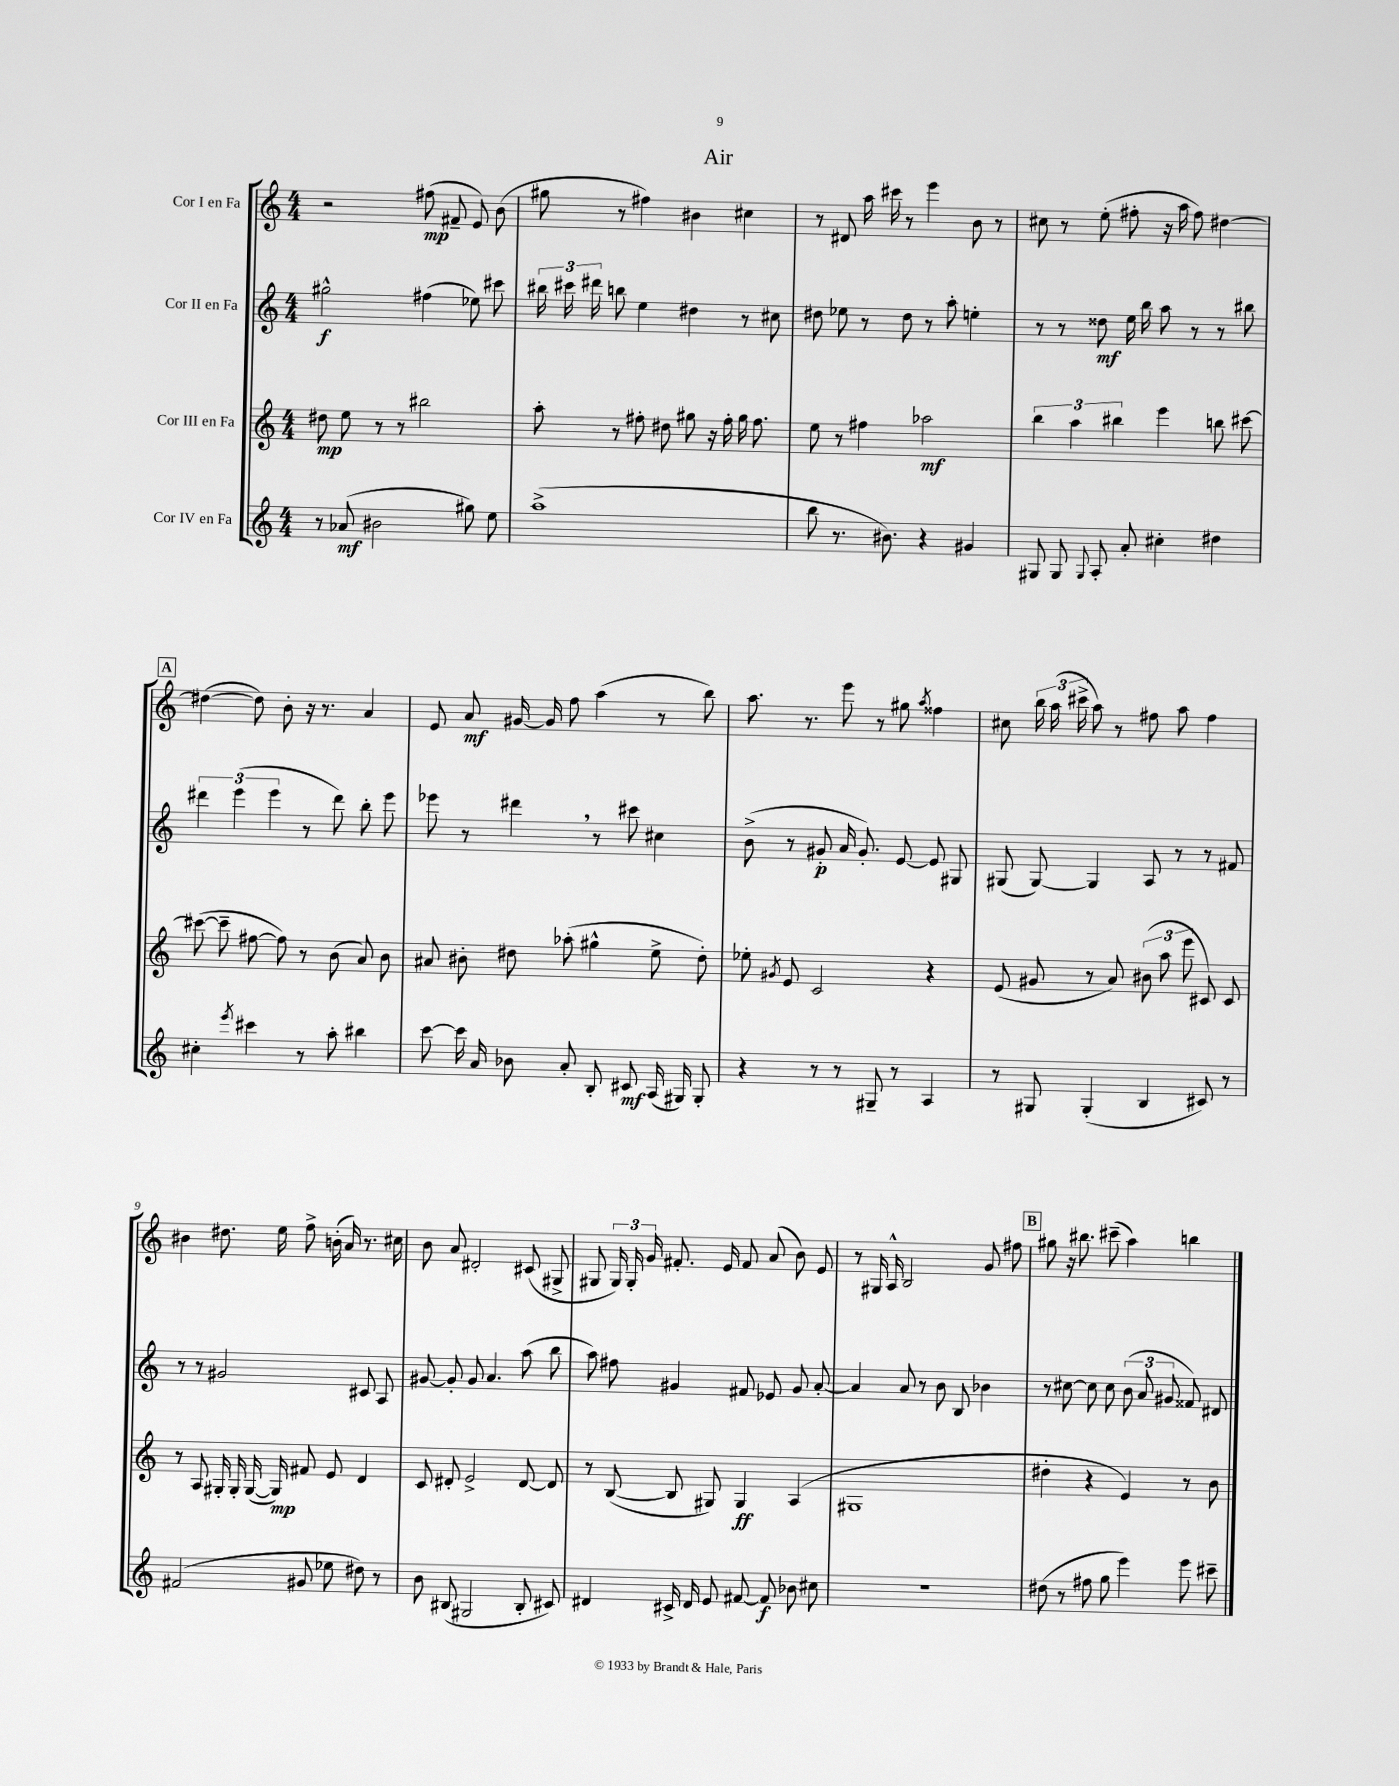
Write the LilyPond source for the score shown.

\header { title = "Air" }
<<
\new StaffGroup <<
\new Staff = "s0" \with { instrumentName = "Cor I en Fa" } {
    \clef treble \key c \major \numericTimeSignature \time 4/4
    \autoBeamOff r2 fis''8\mp( fis'8-- e'8) b'8( |
    gis''8 r8 fis''4) bis'4 cis''4 |
    r8 dis'8 a''16 cis'''16 r8 e'''4 b'8 r8 |
    cis''8 r8 e''8-.( fis''8-. r16 a''16 fis''8) dis''4~ |
    \mark \markup { \box "A" } dis''4~( dis''8) b'8-. r16 r8. a'4 |
    e'8 a'8\mf gis'16~ gis'16 f''8 a''4( r8 b''8) |
    a''8. r8. e'''8 r8 gis''8 \acciaccatura { a''8 } fisis''4 |
    cis''8 \tuplet 3/2 { b''16 a''16( cis'''16-> } a''8) r8 fis''8 a''8 fis''4 |
    bis'4 dis''8. e''16 f''8-> b'16-.( a'16) r8. cis''16 |
    b'8 a'8 dis'2-. cis'8( gis8-> |
    gis8 \tuplet 3/2 { gis16) gis16-. g'16 } fis'8.-. e'16 fis'8 a'8( b'8) e'8 |
    r8 gis16 a16-^ b2 g'8 fis''8 |
    \mark \markup { \box "B" } gis''8 r16 bis''8. cis'''8--( a''4) b''4 \bar "|." |
}
\new Staff = "s1" \with { instrumentName = "Cor II en Fa" } {
    \clef treble \key c \major \numericTimeSignature \time 4/4
    \autoBeamOff gis''2-^\f fis''4( ees''8) cis'''8 |
    \tuplet 3/2 { bis''16 cis'''16 dis'''16 } b''8 e''4 dis''4 r8 cis''8 |
    dis''8 ees''8 r8 dis''8 r8 a''8-. e''4-. |
    r8 r8 disis''8\mf e''16 b''16 a''8 r8 r8 bis''8 |
    \mark \markup { \box "A" } \tuplet 3/2 { dis'''4 e'''4( e'''4 } r8 dis'''8) b''8-. e'''8 |
    ees'''8 r8 dis'''4 \breathe r8 cis'''8 cis''4 |
    b'8->( r8 gis'8-.\p a'16 gis'8.-.) e'8~ e'8 gis8 |
    gis8( gis8~) gis4 a8 r8 r8 fis'8 |
    r8 r8 gis'2 cis'8 a8 |
    gis'8~ gis'8-. gis'8 a'4. a''8( b''8 |
    a''8) fis''8 gis'4 fis'8 ees'8 gis'8 a'8~-. |
    a'4 a'8 r8 b'8 b8 bes'4 |
    \mark \markup { \box "B" } r8 cis''8~ cis''8 cis''8 \tuplet 3/2 { b'8( a'8 gis'8 } fisis'8) dis'8 \bar "|." |
}
\new Staff = "s2" \with { instrumentName = "Cor III en Fa" } {
    \clef treble \key c \major \numericTimeSignature \time 4/4
    \autoBeamOff dis''8\mp e''8 r8 r8 bis''2 |
    a''8-. r8 fis''8-. dis''8 gis''8 r16 fis''16-. gis''16 fis''8. |
    e''8 r8 fis''4 aes''2\mf |
    \tuplet 3/2 { b''4 a''4 bis''4 } e'''4 b''8 cis'''8~ |
    \mark \markup { \box "A" } cis'''8~( cis'''8-- fis''8~ fis''8) r8 b'8( a'8) b'8 |
    ais'8 bis'8-. dis''8 aes''8-.( gis''4-^ e''8-> dis''8-.) |
    ees''8-. \acciaccatura { gis'8 } e'8 c'2 r4 |
    e'8( gis'8 r8 a'8) \tuplet 3/2 { bis'8( a''8 e'''8 } cis'8) cis'8 |
    r8 a8 gis16-. gis16-. gis16~( gis16\mp) fis'8 e'8 d'4 |
    c'8 dis'8-. e'2-> dis'8~ dis'8 |
    r8 b8~( b8 gis8) gis4\ff a4( |
    gis1 |
    \mark \markup { \box "B" } dis''4-. r4 e'4) r8 b'8 \bar "|." |
}
\new Staff = "s3" \with { instrumentName = "Cor IV en Fa" } {
    \clef treble \key c \major \numericTimeSignature \time 4/4
    \autoBeamOff r8 aes'8\mf( bis'2 gis''8) e''8 |
    a''1->( |
    b''8 r8. bis'8.) r4 gis'4 |
    gis8 gis8 \appoggiatura { gis8 } a8-. a'8-. cis''4-. dis''4 |
    \mark \markup { \box "A" } cis''4-. \acciaccatura { e'''8 } cis'''4 r8 a''8-. bis''4 |
    c'''8~ c'''16 a'16 bes'8 a'8-. b8-. cis'8\mf a16( gis16) gis8-. |
    r4 r8 r8 gis8-- r8 a4 |
    r8 gis8 gis4-.( b4 cis'8) r8 |
    fis'2( gis'8 ees''8 dis''8) r8 |
    b'8 bis8( gis2 bis8-. cis'8) |
    dis'4 cis'16-> dis'16 e'8 fis'8~ fis'8\f bes'8 cis''8 |
    R1 |
    \mark \markup { \box "B" } dis''8( r8 fis''8 g''8 e'''4) e'''8 cis'''8-- \bar "|." |
}
>>
>>
